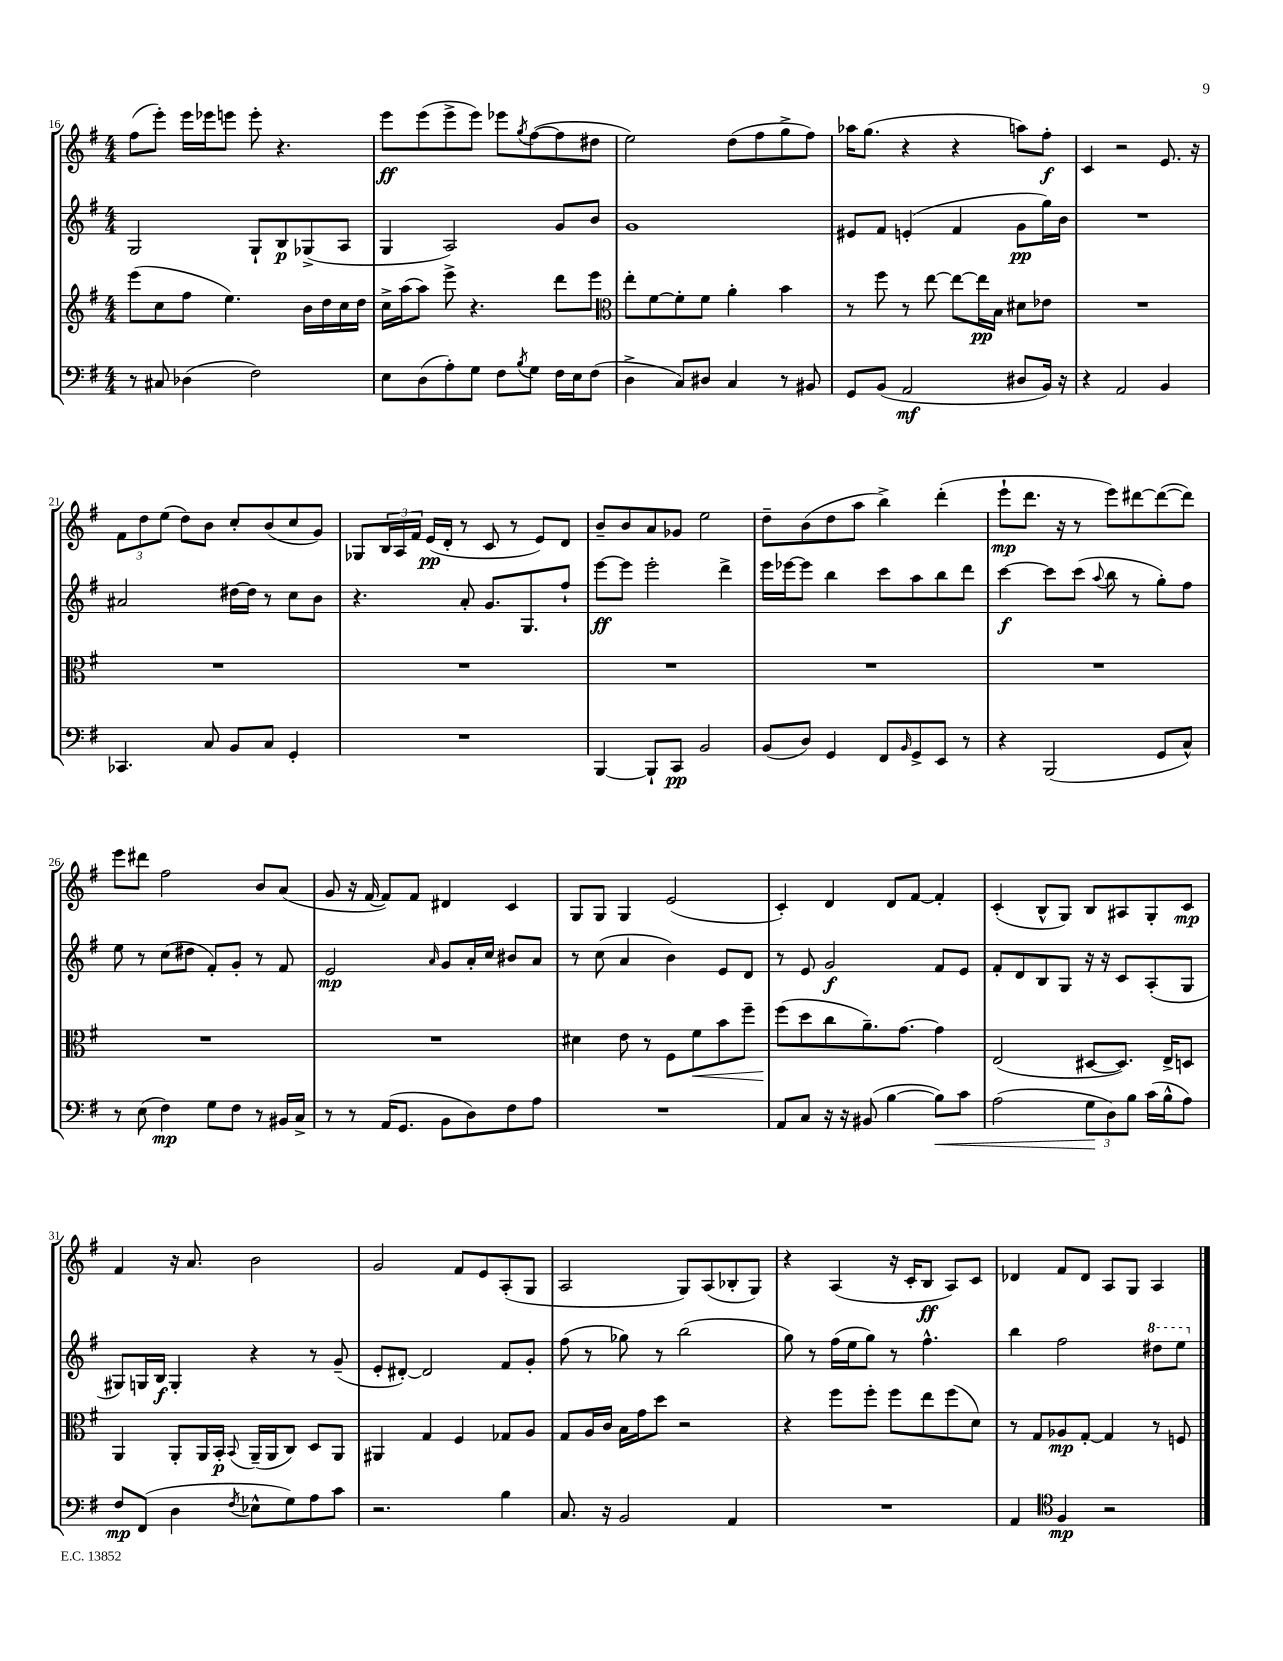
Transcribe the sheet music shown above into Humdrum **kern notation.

**kern	**dynam	**kern	**dynam	**kern	**dynam	**kern	**dynam
*part4	*part4	*part3	*part3	*part2	*part2	*part1	*part1
*staff4	*staff4	*staff3	*staff3	*staff2	*staff2	*staff1	*staff1
*clefF4	*	*clefG2	*	*clefG2	*	*clefG2	*
*k[f#]	*	*k[f#]	*	*k[f#]	*	*k[f#]	*
*M4/4	*	*M4/4	*	*M4/4	*	*M4/4	*
=16	=16	=16	=16	=16	=16	=16	=16
8r	.	(8eee\L	.	2G/	.	(8ff#\L	.
8C#X/	.	8cc\	.	.	.	8eee'\J)	.
(4D-X\	.	8ff#\J	.	.	.	16eee\LL	.
.	.	.	.	.	.	16eee-X\J	.
.	.	4.ee\)	.	.	.	8eeen\J	.
2F#\)	.	.	.	8G`/L	.	8eee'\	.
.	.	.	.	8B/	p	4.r	.
.	.	16b\LL	.	(8G-X^/	.	.	.
.	.	16dd\	.	.	.	.	.
.	.	16cc\	.	8A/J	.	.	.
.	.	16dd\JJ	.	.	.	.	.
=17	=17	=17	=17	=17	=17	=17	=17
8E\L	.	16cc^\LL	.	4G/	.	8eee\L	ff
.	.	(16aa\J	.	.	.	.	.
(8D\	.	8aa\J)	.	.	.	(8eee\	.
8A'\)	.	8eee^\	.	2A/)	.	8eee^\	.
8G\J	.	4.r	.	.	.	8eee\J)	.
8F#\L	.	.	.	.	.	8eee-X\L	.
8qB/	.	.	.	.	.	8qgg/	.
8G\J	.	.	.	.	.	([8ff#\	.
16F#\LL	.	8ddd\L	.	8g/L	.	8ff#\]	.
16E\J	.	.	.	.	.	.	.
(8F#\J	.	8eee\J	.	8b/J	.	8dd#X\J	.
=18	=18	=18	=18	=18	=18	=18	=18
*	*	*clefC3	*	*	*	*	*
4D^\	.	8ee'\L	.	1g	.	2ee\)	.
.	.	[8f#\	.	.	.	.	.
8C/L)	.	8f#'\]	.	.	.	.	.
8D#X/J	.	8f#\J	.	.	.	.	.
4C/	.	4a'\	.	.	.	(8dd\L	.
.	.	.	.	.	.	8ff#\	.
8r	.	4b\	.	.	.	8gg^\	.
8BB#X/	.	.	.	.	.	8ff#\J)	.
=19	=19	=19	=19	=19	=19	=19	=19
8GG/L	.	8r	.	8e#X/L	.	16aa-X\KL	.
.	.	.	.	.	.	(8.gg\J	.
(8BB/J	.	8ff#\	.	8f#/J	.	.	.
2AA/	mf	8r	.	(4en'/	.	4r	.
.	.	[8ee\	.	.	.	.	.
.	.	8ee\L_	.	4f#/	.	4r	.
.	.	16ee\L]	pp	.	.	.	.
.	.	16B\JJ	.	.	.	.	.
8D#X/L	.	8d#X\L	.	8g\L	pp	8aan\L)	.
16BB/Jk)	.	8e-X\J	.	16gg\L)	.	8ff#'\J	f
16r	.	.	.	16b\JJ	.	.	.
=20	=20	=20	=20	=20	=20	=20	=20
4r	.	1r	.	1r	.	4c/	.
2AA/	.	.	.	.	.	2r	.
4BB/	.	.	.	.	.	8.e/	.
.	.	.	.	.	.	16r	.
!!LO:LB:g=z
=21	=21	=21	=21	=21	=21	=21	=21
4.CC-X/	.	1r	.	2a#X/	.	12f#\L	.
.	.	.	.	.	.	12dd\	.
.	.	.	.	.	.	(12ee\J	.
.	.	.	.	.	.	8dd\L)	.
8C/	.	.	.	.	.	8b\J	.
8BB/L	.	.	.	[16dd#X\LL	.	8cc'/L	.
.	.	.	.	16dd#\JJ]	.	.	.
8C/J	.	.	.	8r	.	(8b/	.
4GG'/	.	.	.	8cc\L	.	8cc/	.
.	.	.	.	8b\J	.	8g/J)	.
=22	=22	=22	=22	=22	=22	=22	=22
1r	.	1r	.	4.r	.	8G-X/L	.
.	.	.	.	.	.	24B/L	.
.	.	.	.	.	.	24A/	.
.	.	.	.	.	.	24f#/JJ	.
.	.	.	.	.	.	(16e/LL	pp
.	.	.	.	.	.	16d'/JJ	.
.	.	.	.	8a'/	.	8r	.
.	.	.	.	8.g/L	.	8c/	.
.	.	.	.	.	.	8r	.
.	.	.	.	8.G/	.	.	.
.	.	.	.	.	.	8e/L)	.
.	.	.	.	8ff#`/J	.	8d/J	.
=23	=23	=23	=23	=23	=23	=23	=23
[4BBB/	.	1r	.	[8eee\L	ff	8b~/L	.
.	.	.	.	8eee\J]	.	8b/	.
8BBB`/L]	.	.	.	2eee'\	.	8a/	.
8CC/J	pp	.	.	.	.	8g-X/J	.
2BB/	.	.	.	.	.	2ee\	.
.	.	.	.	4ddd^\	.	.	.
=24	=24	=24	=24	=24	=24	=24	=24
(8BB/L	.	1r	.	16eee\LL	.	8dd~\L	.
.	.	.	.	[16eee-X\J	.	.	.
8D/J)	.	.	.	8eee-\J]	.	(8b\	.
4GG/	.	.	.	4bb\	.	8dd\	.
.	.	.	.	.	.	8aa\J	.
8FF#/L	.	.	.	8ccc\L	.	4bb^\)	.
16qqBB/	.	.	.	.	.	.	.
8GG^/	.	.	.	8aa\	.	.	.
8EE/J	.	.	.	8bb\	.	(4ddd'\	.
8r	.	.	.	8ddd\J	.	.	.
=25	=25	=25	=25	=25	=25	=25	=25
4r	.	1r	.	[4ccc\	f	8eee`\L	mp
.	.	.	.	.	.	8.ddd\J	.
(2BBB/	.	.	.	8ccc\L]	.	.	.
.	.	.	.	.	.	16r	.
.	.	.	.	(8ccc\J	.	8r	.
.	.	.	.	8qqaa/	.	.	.
.	.	.	.	8bb\	.	8eee\L)	.
.	.	.	.	8r	.	[8ddd#X\	.
8GG/L	.	.	.	8gg'\L)	.	(8ddd#\_	.
8C^^/J)	.	.	.	8ff#\J	.	8ddd#\J])	.
!!LO:LB:g=z
=26	=26	=26	=26	=26	=26	=26	=26
8r	.	1r	.	8ee\	.	8eee\L	.
(8E\	.	.	.	8r	.	8ddd#X\J	.
4F#\)	mp	.	.	(8cc\L	.	2ff#\	.
.	.	.	.	8dd#X\J	.	.	.
8G\L	.	.	.	8f#'/L)	.	.	.
8F#\J	.	.	.	8g'/J	.	.	.
8r	.	.	.	8r	.	8b/L	.
16BB#X/LL	.	.	.	8f#/	.	(8a/J	.
16C^/JJ	.	.	.	.	.	.	.
=27	=27	=27	=27	=27	=27	=27	=27
8r	.	1r	.	2e/	mp	8g/	.
8r	.	.	.	.	.	16r	.
.	.	.	.	.	.	[16f#/	.
(16AA/KL	.	.	.	.	.	8f#/L])	.
8.GG/J	.	.	.	.	.	.	.
.	.	.	.	.	.	8f#/J	.
.	.	.	.	16qqa/	.	.	.
8BB\L	.	.	.	8g/L	.	4d#X/	.
8D\)	.	.	.	16a'/L	.	.	.
.	.	.	.	16cc/JJ	.	.	.
8F#\	.	.	.	8b#X/L	.	4c/	.
8A\J	.	.	.	8a/J	.	.	.
=28	=28	=28	=28	=28	=28	=28	=28
1r	.	4d#X\	.	8r	.	8G/L	.
.	.	.	.	(8cc\	.	8G/J	.
.	.	8e\	.	4a/	.	4G/	.
.	.	8r	.	.	.	.	.
.	.	8F#\L	.	4b\)	.	(2e/	.
!	!	!	!LO:HP:b	!	!	!	!
.	.	8f#\	<	.	.	.	.
.	.	8b\	.	8e/L	.	.	.
.	.	8ff#~\J	.	8d/J	.	.	.
=29	=29	=29	=29	=29	=29	=29	=29
8AA/L	.	(8ff#\L	.	8r	.	4c'/)	.
8C/J	.	8dd\	[	8e/	.	.	.
16r	.	8cc\	.	2g/	f	4d/	.
16r	.	.	.	.	.	.	.
(8BB#X/	.	8.a~\)	.	.	.	.	.
[4B\	.	.	.	.	.	8d/L	.
.	.	[8.g\J	.	.	.	.	.
.	.	.	.	.	.	[8f#/J	.
!	!LO:HP:b	!	!	!	!	!	!
8B\L])	<	4g\]	.	8f#/L	.	4f#'/]	.
8c\J	.	.	.	8e/J	.	.	.
=30	=30	=30	=30	=30	=30	=30	=30
(2A\	.	(2E/	.	8f#'/L	.	(4c'/	.
.	.	.	.	8d/	.	.	.
.	.	.	.	8B/	.	8B^^/L	.
.	.	.	.	8G/J	.	8G/J)	.
12G\L	.	[8D#X/L	.	16r	.	8B/L	.
.	.	.	.	16r	.	.	.
12D\)	[	.	.	.	.	.	.
.	.	8.D#/J])	.	8c/L	.	8A#X/	.
12B\J	.	.	.	.	.	.	.
(16c\LL	.	.	.	(8A'/	.	8G'/	.
16B^^\J	.	16E^/KL	.	.	.	.	.
8A\J)	.	8Dn/J	.	8G/J	.	8c/J	mp
!!LO:LB:g=z
=31	=31	=31	=31	=31	=31	=31	=31
8F#/L	mp	4AA/	.	8G#X/L)	.	4f#/	.
(8FF#/J	.	.	.	16Gn/L	.	.	.
.	.	.	.	16B/JJ	f	.	.
4D\	.	8AA'/L	.	4G'/	.	16r	.
.	.	.	.	.	.	8.a/	.
.	.	16AA/L	.	.	.	.	.
.	.	16BB'/JJ	p	.	.	.	.
8qF#/	.	8qqBB/	.	.	.	.	.
8E-X^^\L	.	(16AA~/LL	.	4r	.	2b\	.
.	.	16AA/J	.	.	.	.	.
8G\)	.	8C/J)	.	.	.	.	.
8A\	.	8D/L	.	8r	.	.	.
8c\J	.	8AA/J	.	(8g~/	.	.	.
=32	=32	=32	=32	=32	=32	=32	=32
2.r	.	4AA#X/	.	8e'/L	.	2g/	.
.	.	.	.	[8d#X'/J)	.	.	.
.	.	4G/	.	2d#/]	.	.	.
.	.	4F#/	.	.	.	8f#/L	.
.	.	.	.	.	.	8e/	.
4B\	.	8G-X/L	.	8f#/L	.	(8A'/	.
.	.	8A/J	.	8g'/J	.	8G/J	.
=33	=33	=33	=33	=33	=33	=33	=33
8.C/	.	8G/L	.	(8ff#\	.	2A/	.
.	.	16A/L	.	8r	.	.	.
16r	.	16c/JJ	.	.	.	.	.
2BB/	.	16B\LL	.	8gg-X\)	.	.	.
.	.	16g\J	.	.	.	.	.
.	.	8dd\J	.	8r	.	.	.
.	.	2r	.	(2bb\	.	8G/L)	.
.	.	.	.	.	.	(8A/	.
4AA/	.	.	.	.	.	8B-X'/	.
.	.	.	.	.	.	8G/J)	.
=34	=34	=34	=34	=34	=34	=34	=34
1r	.	4r	.	8gg\)	.	4r	.
.	.	.	.	8r	.	.	.
.	.	8ff#\L	.	(16ff#\LL	.	(4A/	.
.	.	.	.	16ee\J	.	.	.
.	.	8ff#'\J	.	8gg\J)	.	.	.
.	.	8ff#\L	.	8r	.	16r	.
.	.	.	.	.	.	16c'/KL	.
.	.	8ee\	.	4.ff#^^\	.	8B/J	ff
.	.	(8ff#\	.	.	.	8A/L)	.
.	.	8d\J)	.	.	.	8c/J	.
=35	=35	=35	=35	=35	=35	=35	=35
4AA/	.	8r	.	4bb\	.	4d-X/	.
.	.	8G/L	.	.	.	.	.
*clefC4	*	*	*	*	*	*	*
4F#/	mp	8A-X/	mp	2ff#\	.	8f#/L	.
.	.	[8G'/J	.	.	.	8d-/J	.
2r	.	4G/]	.	.	.	8A/L	.
.	.	.	.	.	.	8G/J	.
*	*	*	*	*8va	*	*	*
.	.	8r	.	8ddd#X\L	.	4A/	.
.	.	8Fn/	.	8eee\J	.	.	.
*	*	*	*	*X8va	*	*	*
==	==	==	==	==	==	==	==
*-	*-	*-	*-	*-	*-	*-	*-
